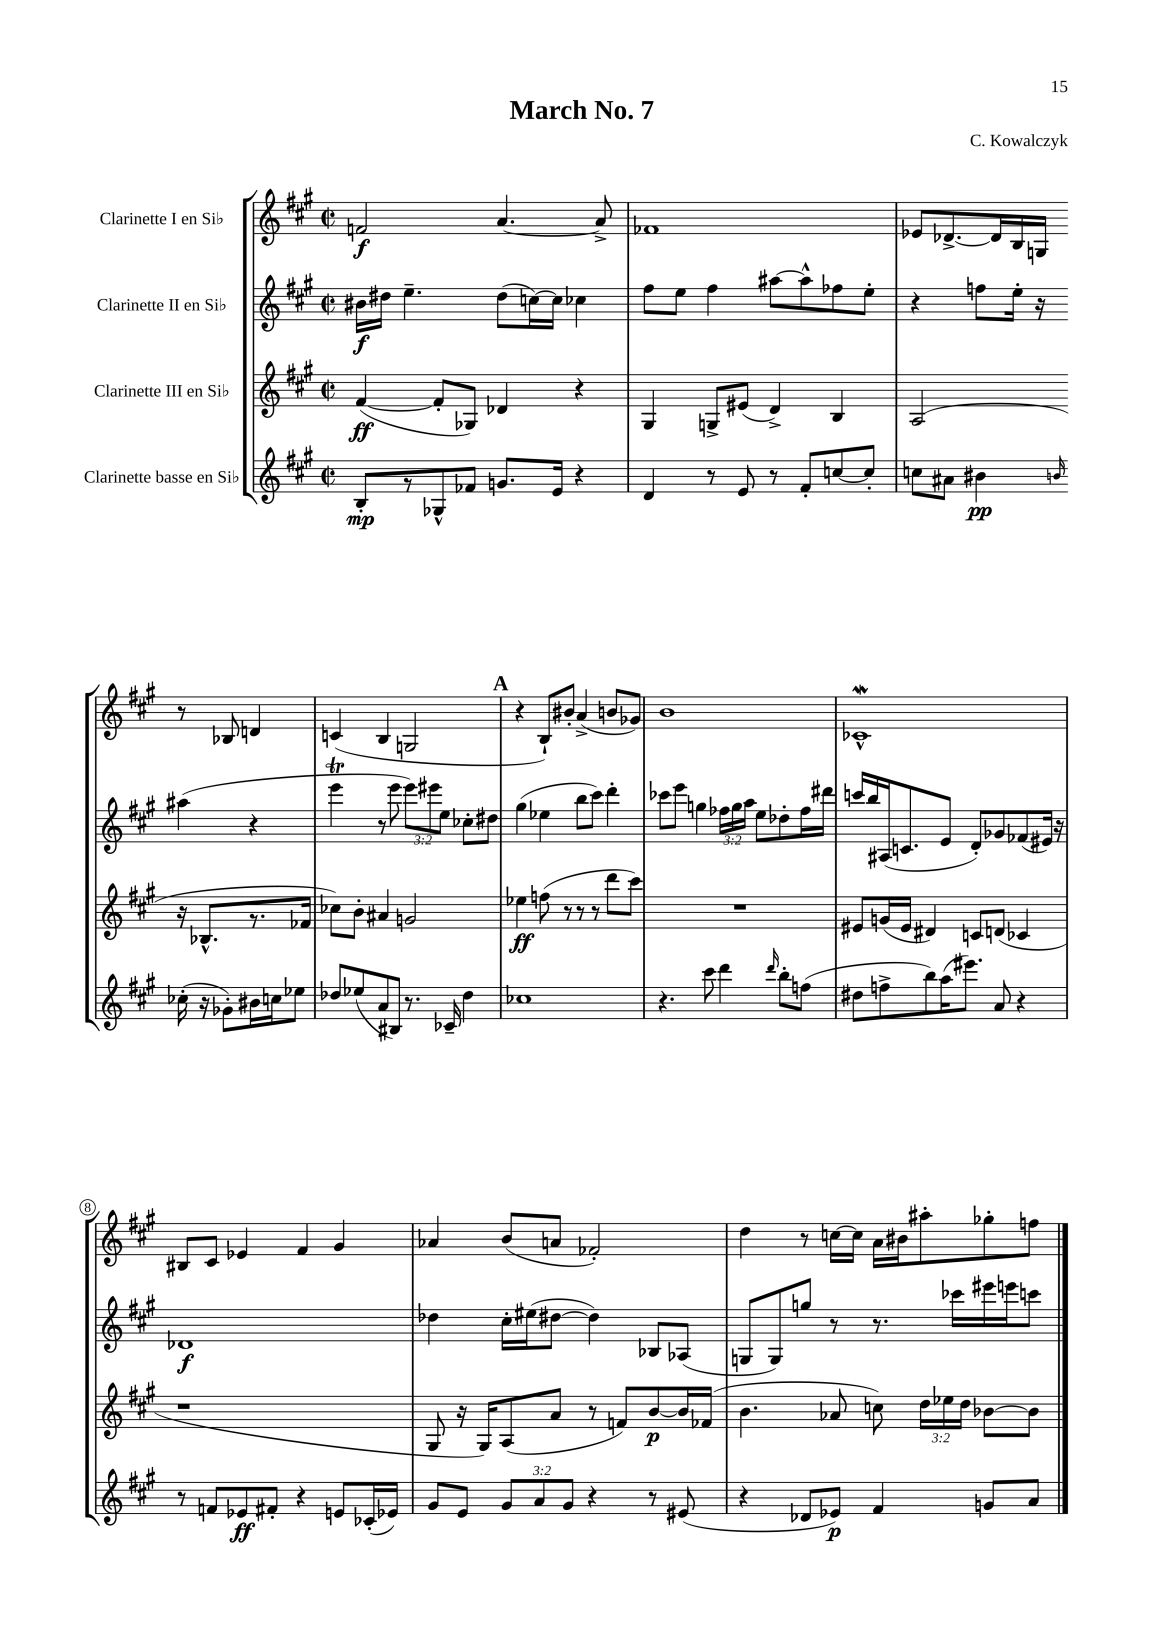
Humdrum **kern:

**kern	**kern	**kern	**kern
*staff4	*staff3	*staff2	*staff1
*clefG2	*clefG2	*clefG2	*clefG2
*k[f#c#g#]	*k[f#c#g#]	*k[f#c#g#]	*k[f#c#g#]
*M2/2	*M2/2	*M2/2	*M2/2
*met(c|)	*met(c|)	*met(c|)	*met(c|)
8B'/L	([4f#/	16b#\LL	2f/
.	.	16dd#\JJ	.
8r	.	4.ee~\	.
8G-^^/	8f#'/]L	.	.
8f-/J	8G-/J)	.	.
8.g/L	4d-/	(8dd#\L	[4.a/
.	.	[16cc\L)	.
16e/Jk	.	16cc\]JJ	.
4r	4r	4cc-\	.
.	.	.	8a^/]
=	=	=	=
4d/	4G#/	8ff#\L	1f-
.	.	8ee\J	.
8r	8G^/L	4ff#\	.
8e/	(8e#/J	.	.
8r	4d^/)	[8aa#\L	.
8f#'/L	.	8aa#^^\]	.
[8cc/	4B/	8ff-\	.
8cc'/]J	.	8ee'\J	.
=	=	=	=
8cc\L	(2A/	4r	8e-/L
8a#\J	.	.	[8.d-^/
4b#\	.	8ff\L	.
.	.	.	16d-/]L
.	.	16ee'\Jk	16B/
.	.	16r	16G/JJ
16qqb/	.	.	.
(16cc-'\	16r	(4aa#\	8r
16r	8.B-^^/L	.	.
8g-'\L)	.	.	8B-/
16b#\L	8.r	4r	4d/
16cc\J	.	.	.
8ee-\J	.	.	.
.	16f-/Jk	.	.
=	=	=	=
8dd-/L	8cc-\L)	4eee\	(4c/
(8ee-/	8b'\J	.	.
8a/	4a#/	8r	4B/
8B#/J)	.	8eee\	.
8.r	2g/	12eee\L)	2G/
.	.	12eee#\	.
.	.	12ee\J	.
16c-~/	.	.	.
4dd-\	.	8cc-'\L	.
.	.	8dd#\J	.
=	=	=	=
1cc-	4ee-\	(4gg#\	4r
.	(8ff\	4ee-\	8B`/L)
.	8r	.	8b#'/J
.	8r	8bb\L	(4a^/
.	8r	8ccc#\J)	.
.	8ddd\L	4ddd'\	8b/L
.	8ccc#\J)	.	8g-/J)
=	=	=	=
4.r	1r	8ccc-\L	1b
.	.	8eee\J	.
.	.	4gg\	.
8ccc#\	.	.	.
4ddd\	.	24ff-\LL	.
.	.	24gg\	.
.	.	24aa\JJ	.
.	.	8ee\L	.
16qqddd/	.	.	.
8bb'\L	.	8dd-'\	.
(8ff\J	.	16ff-\L	.
.	.	16ddd#\JJ	.
=	=	=	=
8dd#\L	8e#/L	16ccc/LL	1c-^^
.	.	16bb/	.
8ff^\	(16g/L	(16A#/J	.
.	16e#/JJ	8.c/	.
8bb\)	4d#/)	.	.
(16aa\K	.	8e/J	.
8.eee#\J)	.	.	.
.	8c/L	8d'/L)	.
8a/	(8d/J	8g-/	.
4r	4c-/	(8f-/	.
.	.	16e#/Jk)	.
.	.	16r	.
=	=	=	=
8r	1r	1d-	8B#/L
8f/L	.	.	8c#/J
8e-/	.	.	4e-/
8f#'/J	.	.	.
4r	.	.	4f#/
8e/L	.	.	4g#/
(16c-'/L	.	.	.
16e-/JJ)	.	.	.
=	=	=	=
8g#/L	8G#/	4dd-\	4a-/
8e/J	16r	.	.
.	16G#/LK)	.	.
12g#/L	(8A/	16cc#'\LL	(8b/L
.	.	(16ee#\J	.
12a/	.	.	.
.	8a/J	[8dd#\J	8a/J
12g#/J	.	.	.
4r	8r	4dd#\])	2f-'/)
.	8f/L)	.	.
8r	[8b/	8B-/L	.
(8e#/	16b/]L	(8A-/J	.
.	(16f-/JJ	.	.
=	=	=	=
4r	4.b\	8G/L	4dd\
.	.	8G/)	.
8d-/L	.	8gg/J	8r
8e-/J)	8a-/	8r	[16cc\LL
.	.	.	16cc\]JJ
4f#/	8cc\)	8.r	16a\LL
.	.	.	16b#\J
.	24dd\LL	.	8aa#'\
.	24ee-\	.	.
.	.	16ccc-\LL	.
.	24dd\JJ	.	.
8g/L	[8b-\L	16eee#\	8gg-'\
.	.	16eee\J	.
8a/J	8b-\]J	8ccc\J	8ff\J
==	==	==	==
*-	*-	*-	*-
